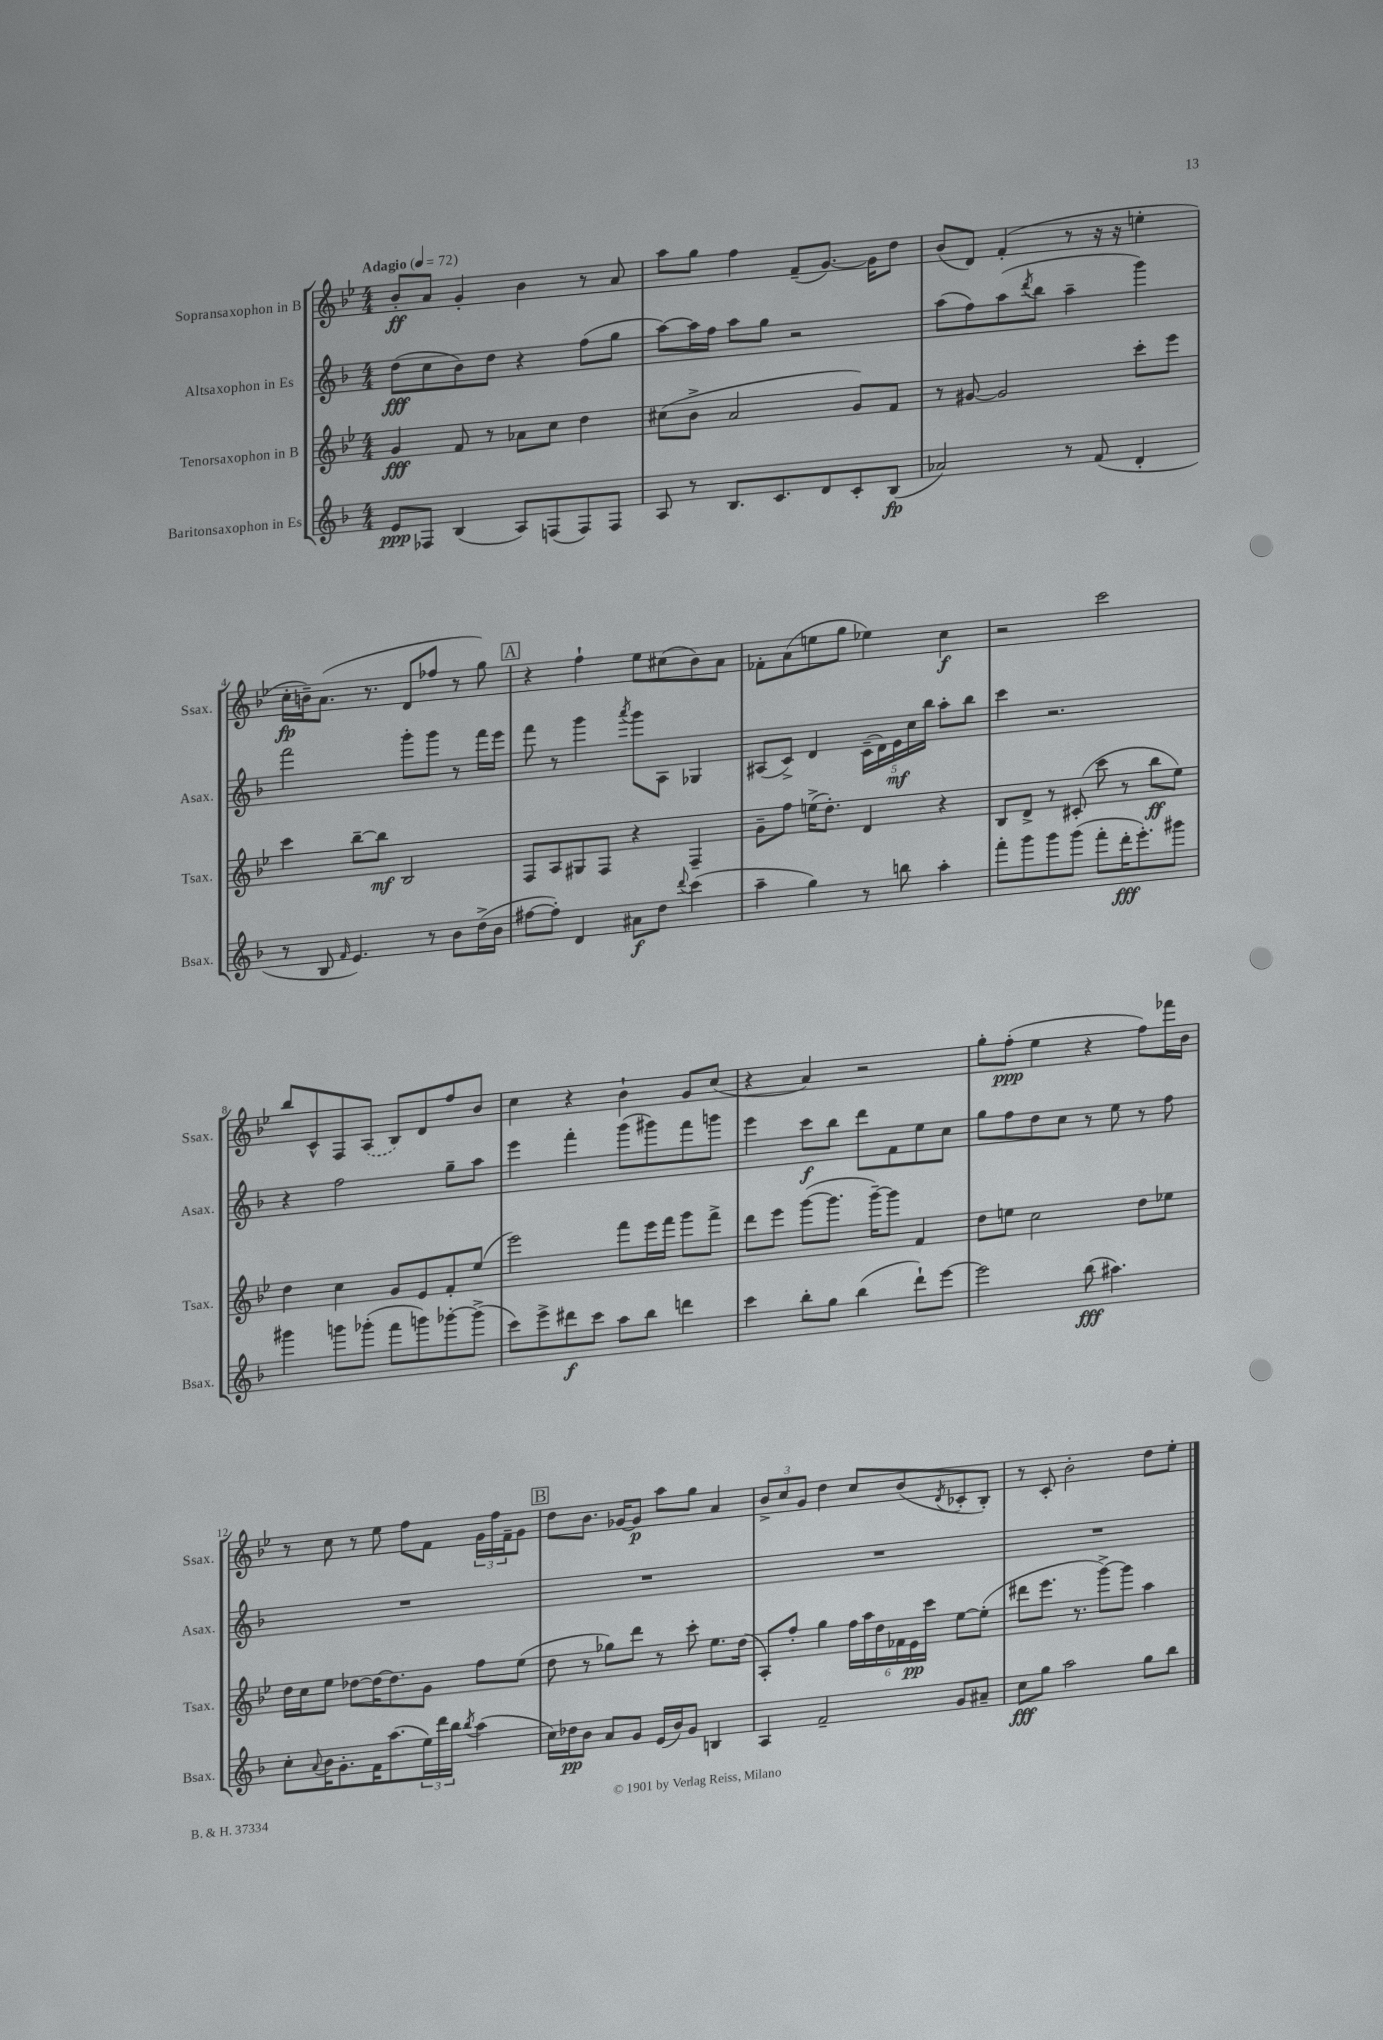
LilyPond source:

<<
\new StaffGroup <<
\new Staff = "s0" \with { instrumentName = "Sopransaxophon in B" shortInstrumentName = "Ssax." } {
    \clef treble \key bes \major \numericTimeSignature \time 4/4 \tempo "Adagio" 4 = 72
    bes'8-.\ff a'8 g'4-. bes'4 r8 a'8 |
    a''8 g''8 f''4 f'8--( g'8.~) g'16 d''8 |
    bes'8( d'8) f'4-.( r8 r16 r16 e''4-. |
    c''16-.\fp b'16--) a'8.( r8. d'8 fes''8 r8 g''8) |
    \mark \markup { \box "A" } r4 f''4-! ees''8 cis''8( bes'8) a'8 |
    fes'8-. a'8( e''8 g''8 ees''4) c''4\f |
    r2 c'''2 |
    bes''8 c'8-^ f8 \once \slurDashed a8( bes8) d'8 f''8 bes'8 |
    c''4 r4 bes'4-! g'8 c''8( |
    r4 a'4) r2 |
    g''8-. f''8-.\ppp( ees''4 r4 f''8) fes'''16 bes'16 |
    r8 c''8 r8 ees''8 f''8 f'8 \tuplet 3/2 { g'16 f''16 f'16-- } g'8 |
    \mark \markup { \box "B" } d''8 bes'8. ges'16~ ges'8\p a''8 g''8 a'4 |
    \tuplet 3/2 { bes'8-> c''8 g'8 } d''4 c''8 bes'8( \acciaccatura { d'8 } ces'8-. bes8-.) |
    r8 c'8-. bes'2-. d''8 ees''8-. \bar "|." |
}
\new Staff = "s1" \with { instrumentName = "Altsaxophon in Es" shortInstrumentName = "Asax." } {
    \clef treble \key f \major \numericTimeSignature \time 4/4
    d''8\fff( c''8 bes'8) d''8 r4 f''8( g''8 |
    a''8~) a''16 f''16 a''8 g''8 r2 |
    a''8( f''8) a''8( \acciaccatura { d'''8 } bes''8 a''4-- g'''4) |
    f'''2 g'''8-. g'''8 r8 f'''16 e'''16 |
    \mark \markup { \box "A" } f'''8 r8 g'''4 \acciaccatura { a'''8 } g'''8 a8 ges4 |
    ais8( c'8->) d'4 \tuplet 5/4 { c'16--( d'16) e'16\mf c''16 bes''16 } a''8-. bes''8 |
    c'''4 r2. |
    r4 f''2 g''8-- a''8 |
    e'''4 f'''4-. g'''8( gis'''8) f'''8 g'''8 |
    e'''4 c'''8\f bes''8 d'''8 f'8 e''8 c''8 |
    g''8 f''8 d''8 c''8 r8 e''8 r8 f''8 |
    R1 |
    \mark \markup { \box "B" } R1 |
    R1 |
    R1 \bar "|." |
}
\new Staff = "s2" \with { instrumentName = "Tenorsaxophon in B" shortInstrumentName = "Tsax." } {
    \clef treble \key bes \major \numericTimeSignature \time 4/4
    g'4\fff f'8 r8 aes'8 c''8 d''4 |
    cis''8( bes'8-> a'2 g'8) f'8 |
    r8 gis'8~ gis'2 c'''8-. ees'''8 |
    c'''4 bes''8~-- bes''8\mf bes2 |
    \mark \markup { \box "A" } f8 a8 gis8 f8 r4 f4-- |
    g'8-- f''8 e''16->( d''8.-.) d'4 r4 |
    bes8 d'8-> r8 cis'8-.( c'''8 r8 bes''8\ff ees''8) |
    d''4 c''4 g'8 ees'8 f'8-. ees''8( |
    ees'''2) f'''8 ees'''16 f'''16 g'''8 f'''8-> |
    d'''8 ees'''8 g'''8~( g'''8. g'''16~--) g'''8 f'4 |
    d''8 e''8 c''2 d''8 ees''8 |
    d''16 c''16 ees''8 des''8~ des''16~ des''8. g'8 f''8 ees''8( |
    \mark \markup { \box "B" } d''8 r8 ges''8) d'''8 r8 c'''8-. ees''8. d''16( |
    a8-.) f''8-. g''4 \tuplet 6/4 { f''16 a''16 d''16 fes'16 ees'16\pp c'''16 } ees''8~ ees''8-.( |
    dis'''8 ees'''8. r8. g'''8~->) g'''8 a''4 \bar "|." |
}
\new Staff = "s3" \with { instrumentName = "Baritonsaxophon in Es" shortInstrumentName = "Bsax." } {
    \clef treble \key f \major \numericTimeSignature \time 4/4
    e'8\ppp fes8 bes4( a8) f8( f8) f8 |
    a8 r8 bes8. c'8. d'8 c'8-. bes8\fp( |
    aes'2) r8 f'8( d'4-. |
    r8 bes8 \grace { f'16 } e'4.) r8 bes'8 d''16->( bes'16 |
    \mark \markup { \box "A" } fis''8~ fis''8-.) d'4 ais'8\f d''8 \appoggiatura { d'''8 } c'''4( |
    a''4-- g''4) r8 b''8 a''4-. |
    f'''8-. g'''8 g'''8 g'''8( f'''8-. d'''16-.\fff e'''8.-.) gis'''8 |
    gis'''4 g'''8 ges'''8-.( f'''8 g'''8) ges'''8~-. ges'''8->( |
    c'''8) e'''8-> dis'''8\f c'''8 a''8 bes''8 d'''4 |
    c'''4 bes''8-. g''8 bes''4( d'''8-!) e'''8~ |
    e'''2 bes''8\fff( ais''4.) |
    c''8-. \appoggiatura { a'8 } bes'16 g'8.-. f'16 a''8.( \tuplet 3/2 { e''16) d'''16 bes''16 } \acciaccatura { bes''8 } a''4( |
    \mark \markup { \box "B" } c''16) des''16\pp bes'8 a'8 g'8 e'16( bes'16) g'8 b4 |
    a4 f'2-- g'8 ais'8-- |
    c''8\fff g''8 a''2 g''8 bes''8 \bar "|." |
}
>>
>>
